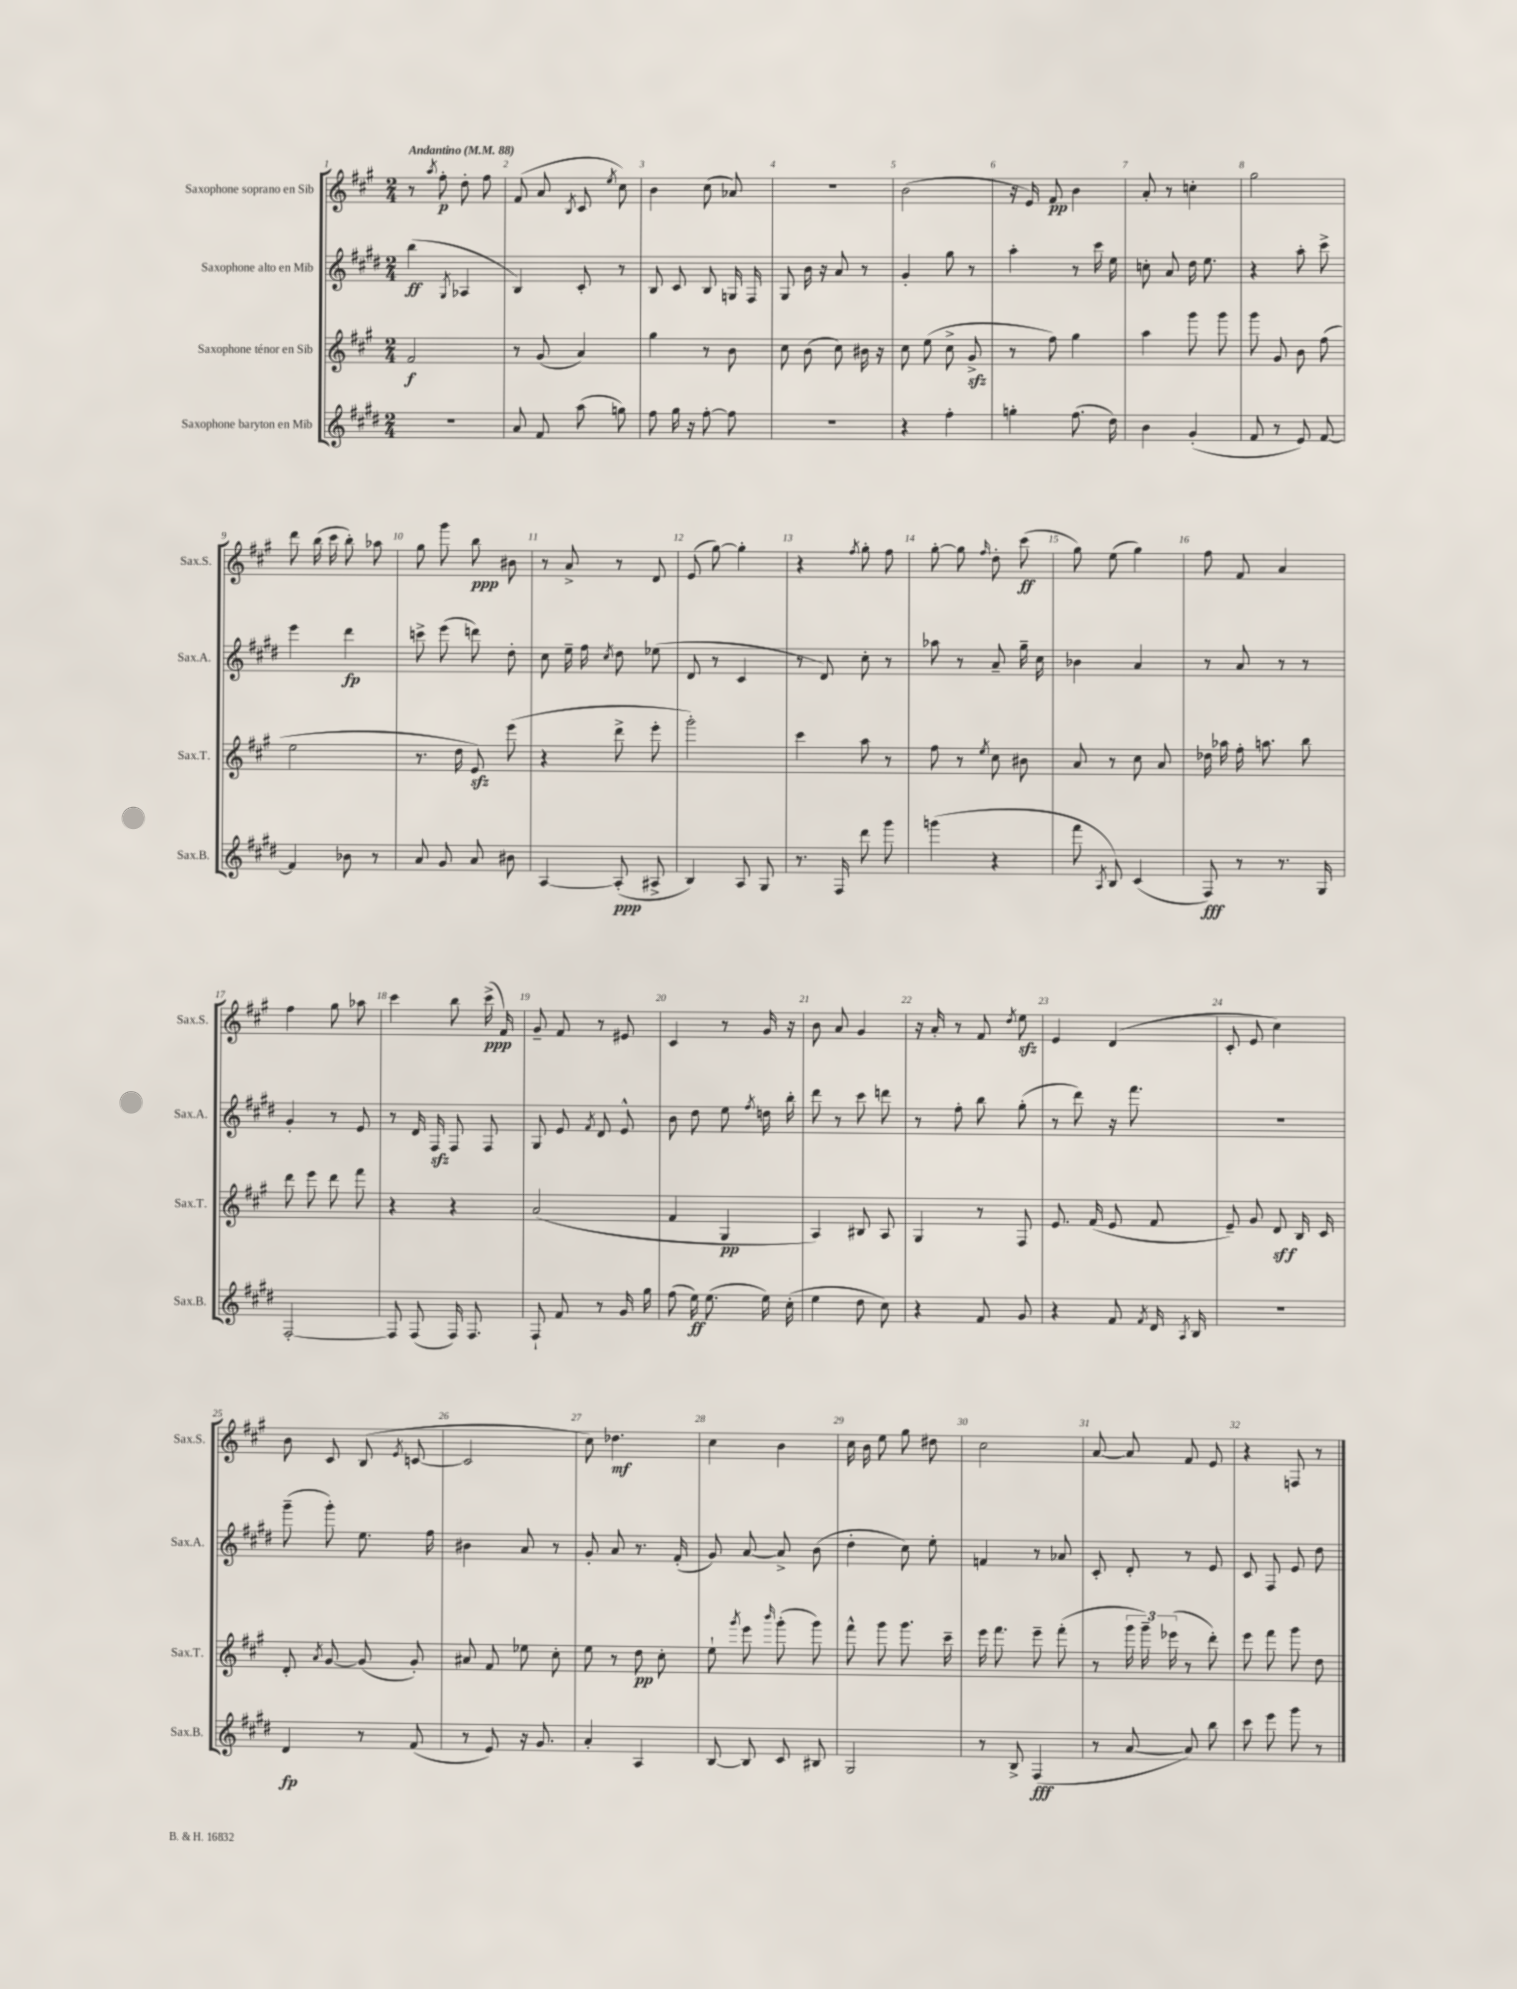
<<
\new StaffGroup <<
\new Staff = "s0" \with { instrumentName = "Saxophone soprano en Sib" shortInstrumentName = "Sax.S." } {
    \clef treble \key a \major \numericTimeSignature \time 2/4 \tempo "Andantino" 4 = 88
    \autoBeamOff r8 \acciaccatura { a''8 } fis''8-.\p d''8-. fis''8 |
    fis'8( a'8 \acciaccatura { b8 } cis'8 \acciaccatura { e''8 } cis''8) |
    b'4 cis''8( aes'8) |
    r2 |
    b'2( |
    r16 e'16) fis'8\pp b'4 |
    a'8-. r8 c''4-. |
    gis''2 |
    d'''8 b''16( cis'''16 b''8-.) aes''8 |
    gis''8 gis'''8 b''8\ppp bis'8 |
    r8 a'8-> r8 d'8 |
    e'8( gis''8~) gis''4-. |
    r4 \acciaccatura { fis''8 } gis''8-. fis''8 |
    gis''8~-. gis''8 \grace { fis''16 } d''8-. cis'''8\ff( |
    gis''8) e''8( gis''4) |
    fis''8 fis'8 a'4 |
    fis''4 gis''8 aes''8 |
    cis'''4 b''8 cis'''16->\ppp( fis'16) |
    gis'8-- fis'8 r8 eis'8 |
    cis'4 r8 gis'16 r16 |
    b'8 a'8 gis'4 |
    r16 a'16-. r8 fis'8 \acciaccatura { d''8 } e''8\sfz |
    e'4 d'4( |
    cis'8-. e'8 cis''4) |
    b'8 cis'8 b8( \acciaccatura { e'8 } c'8~ |
    c'2 |
    cis''8) des''4.\mf |
    cis''4 b'4 |
    cis''16 b'16 e''8 gis''8 dis''8 |
    cis''2 |
    a'8~ a'8 fis'8 e'8 |
    r4 f8 r8 \bar "|." |
}
\new Staff = "s1" \with { instrumentName = "Saxophone alto en Mib" shortInstrumentName = "Sax.A." } {
    \clef treble \key e \major \numericTimeSignature \time 2/4
    \autoBeamOff b''4\ff( \acciaccatura { gis8 } aes4 |
    b4) cis'8-. r8 |
    b8 cis'8 b8 g16 fis16 |
    gis8 b'16 r16 a'8 r8 |
    gis'4-. gis''8 r8 |
    a''4-. r8 cis'''16 e''16 |
    c''8-. a'8 dis''16 e''8. |
    r4 a''8-. cis'''8-> |
    e'''4 dis'''4\fp |
    c'''8-> e'''8( d'''8) dis''8-. |
    cis''8 e''16-- fis''16 \acciaccatura { cis''8 } dis''8 ees''8( |
    dis'8 r8 cis'4 |
    r8 dis'8) cis''8-. r8 |
    aes''8 r8 a'8-- gis''16-- cis''16 |
    bes'4 a'4 |
    r8 a'8 r8 r8 |
    gis'4-. r8 e'8 |
    r8 dis'16 fis16\sfz fis8 fis8 |
    gis8 e'8 \acciaccatura { fis'8 } dis'8 e'8-^ |
    b'8 dis''8 e''8 \acciaccatura { fis''8 } d''16 b''16-. |
    dis'''8 r8 cis'''8 d'''8 |
    r8 fis''8-. b''8 gis''8-.( |
    r8 dis'''8) r16 fis'''8. |
    r2 |
    gis'''8--( gis'''8-.) e''8. fis''16 |
    bis'4 a'8 r8 |
    gis'8-. a'8 r8. fis'16-.( |
    gis'8) a'8~ a'8-> b'8( |
    dis''4-. cis''8) e''8-. |
    f'4 r8 aes'8 |
    cis'8-. dis'8-. r8 e'8 |
    cis'8 fis8 e'8 dis''8 \bar "|." |
}
\new Staff = "s2" \with { instrumentName = "Saxophone ténor en Sib" shortInstrumentName = "Sax.T." } {
    \clef treble \key a \major \numericTimeSignature \time 2/4
    \autoBeamOff fis'2\f |
    r8 gis'8( a'4) |
    gis''4 r8 b'8 |
    cis''8 b'8( cis''8) bis'16 r16 |
    cis''8 e''8( cis''8-> gis'8->\sfz |
    r8 fis''8) gis''4 |
    a''4 gis'''8 gis'''8 |
    gis'''8 gis'8 b'8 fis''8( |
    e''2 |
    r8. d''16 e'8\sfz) e'''8( |
    r4 d'''8-> e'''8-. |
    gis'''2-.) |
    cis'''4 a''8 r8 |
    fis''8 r8 \acciaccatura { e''8 } cis''8 bis'8 |
    a'8 r8 cis''8 a'8 |
    des''16 aes''16 fis''16-. a''8. b''8 |
    d'''8 e'''8 d'''8 fis'''8 |
    r4 r4 |
    a'2( |
    fis'4 gis4\pp |
    a4) bis8 a8 |
    gis4 r8 fis8 |
    e'8. fis'16( e'8 fis'8 |
    e'8--) gis'8 d'8\sff b16 cis'16 |
    d'8-. \acciaccatura { a'8 } gis'8~ gis'8( gis'8-.) |
    ais'8 fis'8 ees''8 cis''8-. |
    e''8 r8 d''8\pp cis''8-. |
    e''8-! \acciaccatura { gis'''8 } e'''8 \grace { b'''16 } gis'''8-.( gis'''8) |
    fis'''8-^ gis'''8 gis'''8. cis'''16-- |
    e'''16 fis'''8. e'''8-- fis'''8-.( |
    r8 \tuplet 3/2 { gis'''16 gis'''16--) ees'''16( } r8 d'''8-.) |
    e'''8 fis'''8 gis'''8 d''8 \bar "|." |
}
\new Staff = "s3" \with { instrumentName = "Saxophone baryton en Mib" shortInstrumentName = "Sax.B." } {
    \clef treble \key e \major \numericTimeSignature \time 2/4
    \autoBeamOff r2 |
    a'8 fis'8 a''8( g''8) |
    fis''8 gis''16 r16 fis''8~-. fis''8 |
    R2 |
    r4 fis''4-. |
    g''4-. fis''8.( dis''16) |
    b'4 gis'4-.( |
    fis'8 r8 e'8) fis'8~ |
    fis'4 bes'8 r8 |
    a'8 gis'8 a'8 bis'8 |
    a4~ a8-.\ppp( ais8-> |
    b4) a8 gis8 |
    r8. fis16 dis'''8 gis'''8 |
    g'''4( r4 |
    fis'''8 \acciaccatura { a8 } b8) cis'4( |
    fis8\fff) r8 r8. gis16 |
    fis2~-. |
    fis8 fis8( fis16) fis8. |
    fis8-! fis'8 r8 gis'16 gis''16 |
    fis''8( e''16\ff) e''8.( e''16) cis''16-.( |
    e''4 dis''8 cis''8) |
    r4 fis'8 gis'8 |
    r4 fis'8 \acciaccatura { fis'8 } dis'16 \acciaccatura { a8 } b16 |
    r2 |
    dis'4\fp r8 fis'8( |
    r8 e'8) r16 gis'8. |
    a'4-. a4 |
    b8~ b8 cis'8 bis8 |
    gis2 |
    r8 b8-> fis4\fff( |
    r8 a'8~ a'8) b''8 |
    cis'''8 e'''8 gis'''8 r8 \bar "|." |
}
>>
>>
\layout { \context { \Score \override BarNumber.break-visibility = ##(#f #t #t) barNumberVisibility = #all-bar-numbers-visible } }
